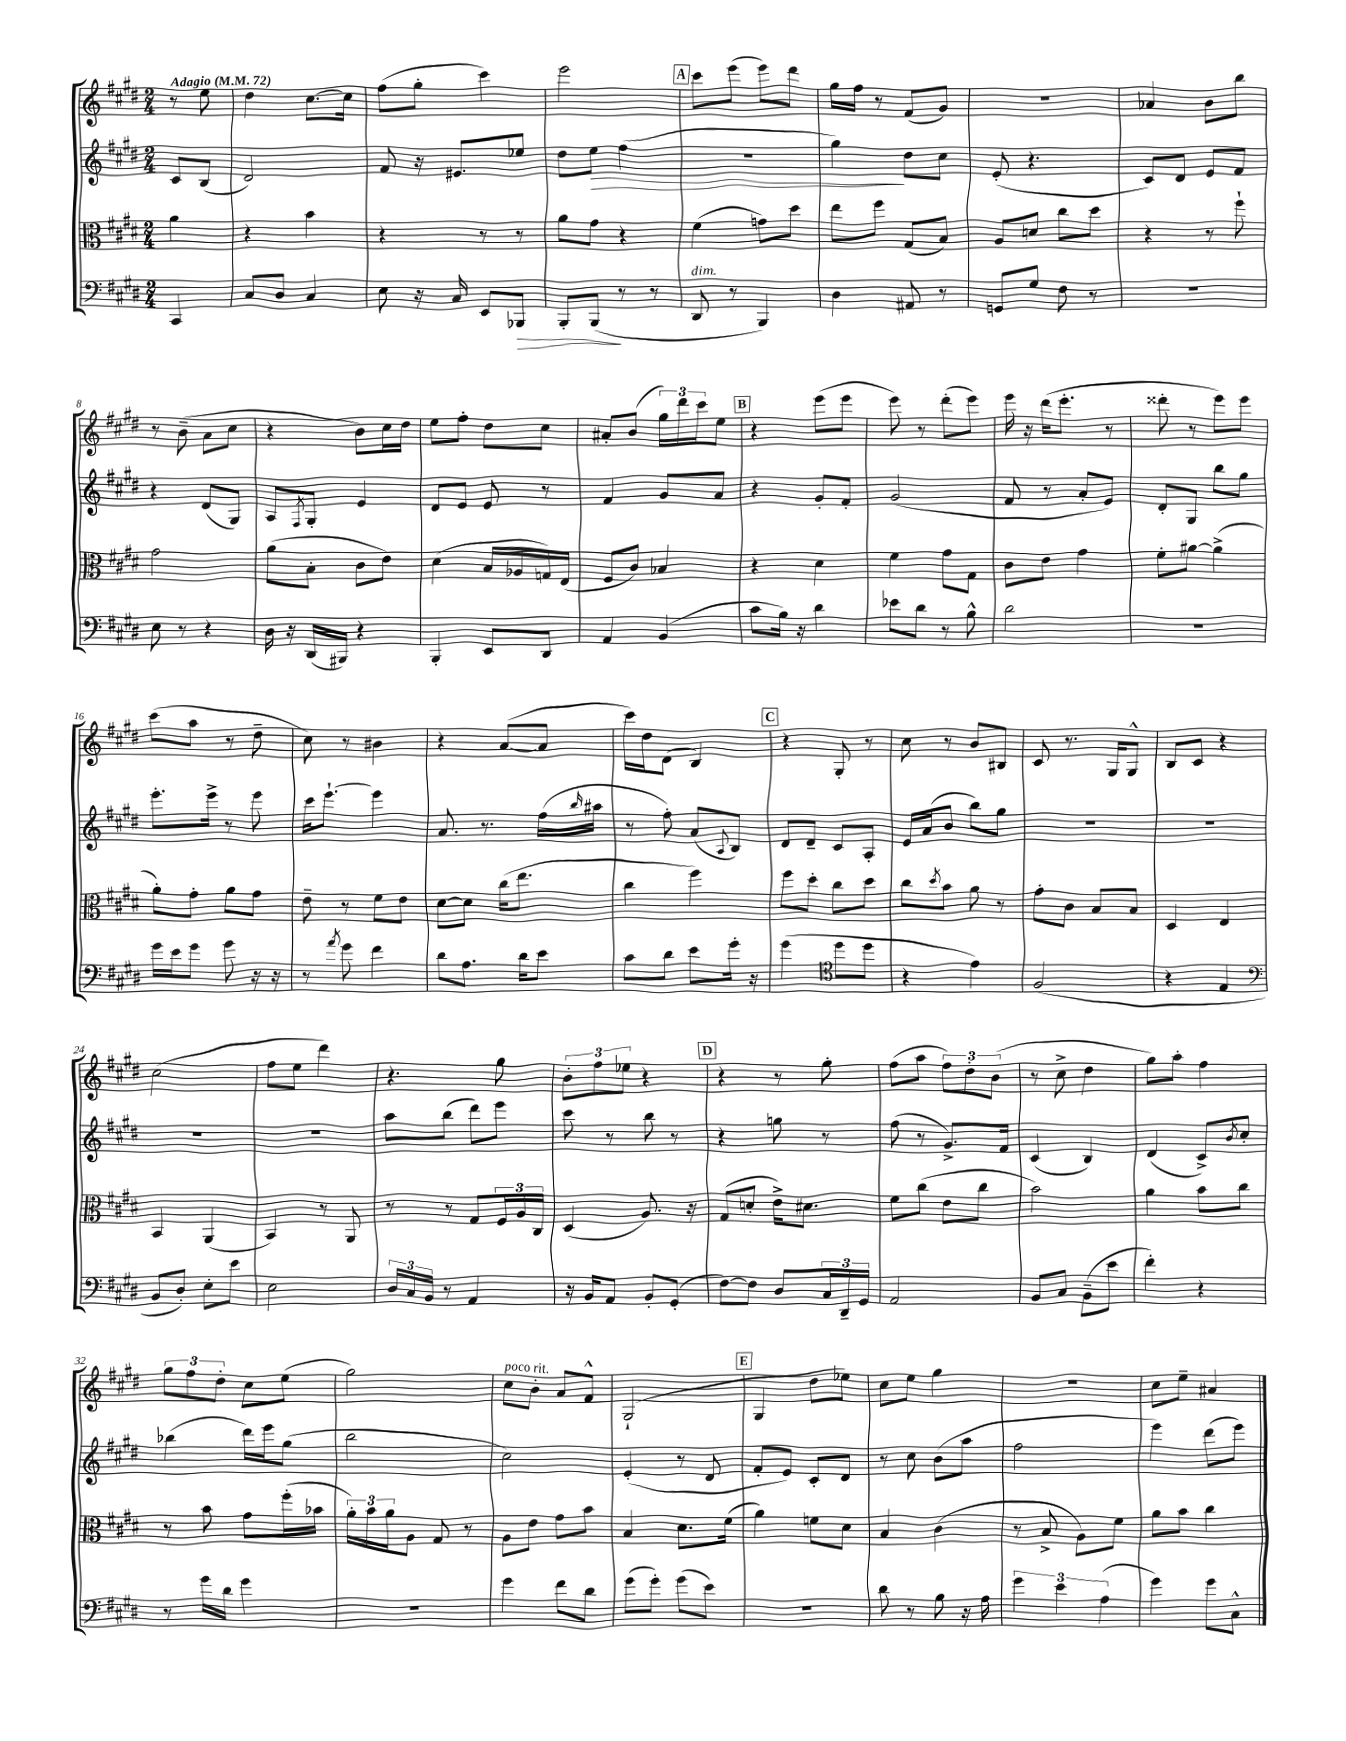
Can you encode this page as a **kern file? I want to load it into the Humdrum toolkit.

**kern	**dynam	**kern	**kern	**dynam	**kern
*part4	*part4	*part3	*part2	*part2	*part1
*staff4	*staff4	*staff3	*staff2	*staff2	*staff1
*clefF4	*	*clefC3	*clefG2	*	*clefG2
*k[f#c#g#d#]	*	*k[f#c#g#d#]	*k[f#c#g#d#]	*	*k[f#c#g#d#]
*M2/4	*	*M2/4	*M2/4	*	*M2/4
*MM72	*	*MM72	*MM72	*	*MM72
=	=	=	=	=	=
!	!	!	!	!	!LO:TX:a:B:t=Adagio
4CC#/	.	4a\	8c#/L	.	8r
.	.	.	(8B/J	.	8ee\
=1	=1	=1	=1	=1	=1
8C#/L	.	4r	2d#/)	.	4dd#\
8D#/J	.	.	.	.	.
4C#/	.	4b\	.	.	[8.cc#\L
.	.	.	.	.	16cc#\Jk]
=2	=2	=2	=2	=2	=2
8E\	.	4r	8f#/	.	(8ff#\L
16r	.	.	16r	.	8gg#'\J
16C#/	.	.	8.e#X/L	.	.
8EE/L	.	8r	.	.	4ccc#\)
!	!LO:HP:b	!	!	!	!
8BBB-X/J	>	8r	8ee-X/J	.	.
=3	=3	=3	=3	=3	=3
8BBB'/L	.	8a\L	8dd#\L	.	2eee\
!	!	!	!	!LO:HP:b	!
(8BBB/J	.	8g#\J	8ee\J	>	.
8r	]	4r	(4ff#\	.	.
8r	.	.	.	.	.
!!LO:REH:place=s1:t=A
=4	=4	=4	=4	=4	=4
!LO:TX:a:i:t=dim.	!	!	!	!	!
8DD#/	.	(4f#\	2r	.	8ccc#\L
8r	.	.	.	.	(8eee\J
4BBB/)	.	8gn\L)	.	.	8eee\L)
.	.	8dd#\J	.	.	8ddd#\J
=5	=5	=5	=5	=5	=5
4D#\	.	8ee\L	4gg#\)	.	16gg#\LL
.	.	.	.	.	16ff#\JJ
.	.	8ff#\J	.	.	8r
8AA#X/	.	(8G#/L	8dd#\L	]	(8f#/L
8r	.	8B/J)	8cc#\J	.	8g#/J)
=6	=6	=6	=6	=6	=6
8GGn/L	.	8A/L	(8e'/	.	2r
8G#/J	.	8dn/J	4.r	.	.
8F#\	.	8cc#\L	.	.	.
8r	.	8dd#\J	.	.	.
=7	=7	=7	=7	=7	=7
2r	.	4r	8c#/L)	.	4a-X/
.	.	.	8d#/J	.	.
.	.	8r	8e/L	.	8b\L
.	.	8ff#`\	8f#/J	.	8bb\J
!!LO:LB:g=z
=8	=8	=8	=8	=8	=8
8E\	.	2g#\	4r	.	8r
8r	.	.	.	.	(8b~\
4r	.	.	(8d#/L	.	8a\L
.	.	.	8G#/J)	.	8cc#\J
=9	=9	=9	=9	=9	=9
16D#\	.	(8a\L	8A/L	.	4r
16r	.	.	.	.	.
.	.	.	8qF#/	.	.
(16DD#/LL	.	8B'\J	8G#'/J	.	.
16BBB#X/JJ)	.	.	.	.	.
4r	.	8c#\L	4e/	.	8b\L)
.	.	8e\J)	.	.	16cc#\L
.	.	.	.	.	16dd#\JJ
=10	=10	=10	=10	=10	=10
4BBB'/	.	(4d#\	8d#/L	.	8ee\L
.	.	.	8e/J	.	8ff#'\J
8EE/L	.	16B/LL	8e/	.	8dd#\L
.	.	16A-X/	.	.	.
8DD#/J	.	16Gn/)	8r	.	8cc#\J
.	.	(16E/JJ	.	.	.
=11	=11	=11	=11	=11	=11
4AA/	.	8F#/L	4f#/	.	8a#X'/L
.	.	8c#/J)	.	.	(8b/J
(4BB/	.	4B-X/	8g#/L	.	24gg#\LL)
.	.	.	.	.	24ddd#\
.	.	.	.	.	24ccc#\J
.	.	.	8a/J	.	8ee\J
!!LO:REH:place=s1:t=B
=12	=12	=12	=12	=12	=12
8c#\L	.	4r	4r	.	4r
16B\Jk)	.	.	.	.	.
16r	.	.	.	.	.
4d#\	.	4d#\	8g#'/L	.	(8eee\L
.	.	.	8f#'/J	.	8eee\J
=13	=13	=13	=13	=13	=13
8e-X\L	.	4f#\	(2g#/	.	8eee\)
8d#\J	.	.	.	.	8r
8r	.	8g#\L	.	.	(8ddd#'\L
8B^^\	.	8G#\J	.	.	8eee\J)
=14	=14	=14	=14	=14	=14
2d#\	.	8c#\L	8f#/	.	16eee\
.	.	.	.	.	16r
.	.	8e\J	8r	.	(16ddd#\KL
.	.	.	.	.	8.eee'\J
.	.	4g#\	8a'/L	.	.
.	.	.	8e/J)	.	8r
=15	=15	=15	=15	=15	=15
2r	.	8f#'\L	8d#'/L	.	8ddd##X'\
.	.	[8a#X\J	8G#/J	.	8r
.	.	(4a#^\]	8bb\L	.	8eee\L)
.	.	.	8gg#\J	.	8eee\J
!!LO:LB:g=z
=16	=16	=16	=16	=16	=16
16g#\LL	.	8a'\L)	8.eee'\L	.	(8ccc#\L
16e\J	.	.	.	.	.
8g#\J	.	8g#'\J	.	.	8aa\J
.	.	.	16eee^\Jk	.	.
8g#\	.	8a\L	8r	.	8r
16r	.	8g#\J	8eee\	.	8dd#~\
16r	.	.	.	.	.
=17	=17	=17	=17	=17	=17
8r	.	8e~\	16ccc#\KL	.	8cc#\)
.	.	.	[8.eee`\J	.	.
8qa/	.	.	.	.	.
8g#\	.	8r	.	.	8r
4f#\	.	8f#\L	4eee\]	.	4b#X\
.	.	8e\J	.	.	.
=18	=18	=18	=18	=18	=18
8d#\L	.	[8d#\L	8.a/	.	4r
8.A\J	.	8d#\J]	.	.	.
.	.	.	8.r	.	.
.	.	(16cc#\KL	.	.	([8a/L
16d#\KL	.	8.ee\J	.	.	.
8e\J	.	.	(16ff#\LL	.	8a/J]
.	.	.	16qqbb/	.	.
.	.	.	16aa#X\JJ	.	.
=19	=19	=19	=19	=19	=19
8c#\L	.	4cc#\	8r	.	16ccc#\LL)
.	.	.	.	.	16dd#\J
8d#\J	.	.	8ff#'\)	.	(8d#\J
8e\L	.	4ff#\)	(8a/L	.	4B/)
.	.	.	8qqA/	.	.
16g#'\Jk	.	.	8B/J)	.	.
16r	.	.	.	.	.
!!LO:REH:place=s1:t=C
=20	=20	=20	=20	=20	=20
(4g#\	.	8ff#\L	8d#/L	.	4r
.	.	8dd#'\J	8d#~/J	.	.
*clefC4	*	*	*	*	*
8dd#\L	.	8cc#\L	8c#/L	.	8G#'/
8dd#\J	.	8dd#\J	8A'/J	.	8r
=21	=21	=21	=21	=21	=21
4r	.	8cc#\L	16e/LL	.	8cc#\
.	.	.	(16a/J	.	.
.	.	8qdd#/	.	.	.
.	.	8b\J	8b/J	.	8r
4e\)	.	8a\	8bb\L)	.	8b/L
.	.	8r	8gg#\J	.	8B#X/J
=22	=22	=22	=22	=22	=22
(2F#/	.	8g#'\L	2r	.	8c#/
.	.	8c#\J	.	.	8.r
.	.	8B/L	.	.	.
.	.	.	.	.	16G#/KL
.	.	8B/J	.	.	8G#^^/J
=23	=23	=23	=23	=23	=23
4r	.	4D#/	2r	.	8B/L
.	.	.	.	.	8c#/J
4E/	.	4E/	.	.	4r
!!LO:LB:g=z
=24	=24	=24	=24	=24	=24
*clefF4	*	*	*	*	*
8BB/L	.	4BB/	2r	.	(2cc#\
8D#'/J)	.	.	.	.	.
8E'\L	.	(4AA/	.	.	.
8e\J	.	.	.	.	.
=25	=25	=25	=25	=25	=25
2E\	.	4BB/)	2r	.	8ff#\L
.	.	.	.	.	8ee\J
.	.	8r	.	.	4ddd#\)
.	.	8AA/	.	.	.
=26	=26	=26	=26	=26	=26
24D#/LL	.	8r	8aa\L	.	4.r
24C#/	.	.	.	.	.
24BB/JJ	.	.	.	.	.
8r	.	8r	(8bb\J	.	.
4AA/	.	8G#/L	8ddd#\L)	.	.
.	.	24F#/L	8eee\J	.	8gg#\
.	.	24A/	.	.	.
.	.	24C#/JJ	.	.	.
=27	=27	=27	=27	=27	=27
16r	.	(4D#/	8ccc#\	.	12b'\L
16BB/KL	.	.	.	.	.
.	.	.	.	.	12ff#\
8AA/J	.	.	8r	.	.
.	.	.	.	.	12ee-X\J
8BB'/L	.	8.A/)	8bb\	.	4r
(8GG#'/J	.	.	8r	.	.
.	.	16r	.	.	.
!!LO:REH:place=s1:t=D
=28	=28	=28	=28	=28	=28
[8F#\L)	.	(8G#/L	4r	.	4r
8F#\J]	.	8dn'/J	.	.	.
8D#/L	.	16e^\KL)	8ggn\	.	8r
.	.	8.d#X\J	.	.	.
24C#/L	.	.	8r	.	8gg#'\
24DD#~/	.	.	.	.	.
24GG#/JJ	.	.	.	.	.
=29	=29	=29	=29	=29	=29
2AA/	.	8f#\L	(8ff#\	.	(8ff#\L
.	.	(8cc#\J	8r	.	8aa\J
.	.	8e\L	8.g#^/L)	.	12ff#\L)
.	.	.	.	.	12dd#'\
.	.	8cc#\J	.	.	.
.	.	.	.	.	(12b\J
.	.	.	16f#/Jk	.	.
=30	=30	=30	=30	=30	=30
8BB/L	.	2b\)	(4c#/	.	8r
8C#/J	.	.	.	.	8cc#^\
(8BB~\L	.	.	4B/)	.	4dd#\
8e\J	.	.	.	.	.
=31	=31	=31	=31	=31	=31
4f#'\)	.	4a\	(4d#/	.	8gg#\L)
.	.	.	.	.	8aa'\J
4r	.	8b\L	8c#^/L)	.	4ff#\
.	.	.	8qb/	.	.
.	.	8cc#\J	8cc#'/J	.	.
!!LO:LB:g=z
=32	=32	=32	=32	=32	=32
8r	.	8r	(4bb-X\	.	12gg#\L
.	.	.	.	.	12ff#\
16g#\LL	.	8b\	.	.	.
.	.	.	.	.	12dd#'\J
16d#\JJ	.	.	.	.	.
4g#\	.	8g#\L	16ddd#\LL)	.	8cc#\L
.	.	.	16eee\J	.	.
.	.	(16ff#'\L	(8gg#\J	.	(8ee\J
.	.	16b-X\JJ	.	.	.
=33	=33	=33	=33	=33	=33
2r	.	24a'\LL)	2bb\	.	2gg#\)
.	.	24b\	.	.	.
.	.	24a\J	.	.	.
.	.	8A\J	.	.	.
.	.	8G#/	.	.	.
.	.	8r	.	.	.
=34	=34	=34	=34	=34	=34
!	!	!	!	!	!LO:TX:a:i:t=poco rit.
4g#\	.	8A\L	2cc#\)	.	8cc#\L
.	.	8e\J	.	.	8b'\J
8f#\L	.	8g#\L	.	.	8a/L
8d#\J	.	8b\J	.	.	8f#^^/J
=35	=35	=35	=35	=35	=35
(8g#\L	.	4B/	(4e'/	.	(2G#`/
8g#'\J)	.	.	.	.	.
(8g#\L	.	8.d#\L	8r	.	.
8e\J)	.	.	8d#/	.	.
.	.	(16f#\Jk	.	.	.
!!LO:REH:place=s1:t=E
=36	=36	=36	=36	=36	=36
2r	.	4a\)	8f#'/L	.	4G#/
.	.	.	8e/J)	.	.
.	.	8fn\L	8c#'/L	.	8dd#\L
.	.	8d#\J	8d#/J	.	8ee-X\J)
=37	=37	=37	=37	=37	=37
8d#\	.	4B/	8r	.	8cc#\L
8r	.	.	8cc#\	.	8ee\J
8B\	.	(4c#\	(8b\L	.	4gg#\
16r	.	.	8aa\J	.	.
16A\	.	.	.	.	.
=38	=38	=38	=38	=38	=38
6g#\	.	8r	2ff#\	.	2r
.	.	8B^/	.	.	.
6e\	.	.	.	.	.
.	.	8A\L)	.	.	.
(6A\	.	.	.	.	.
.	.	8f#\J	.	.	.
=39	=39	=39	=39	=39	=39
4g#\)	.	8a\L	4eee\)	.	8cc#\L
.	.	8b\J	.	.	8ee~\J
8g#\L	.	4cc#\	(8ddd#\L	.	4a#X/
8C#^^\J	.	.	8eee\J)	.	.
==	==	==	==	==	==
*-	*-	*-	*-	*-	*-
